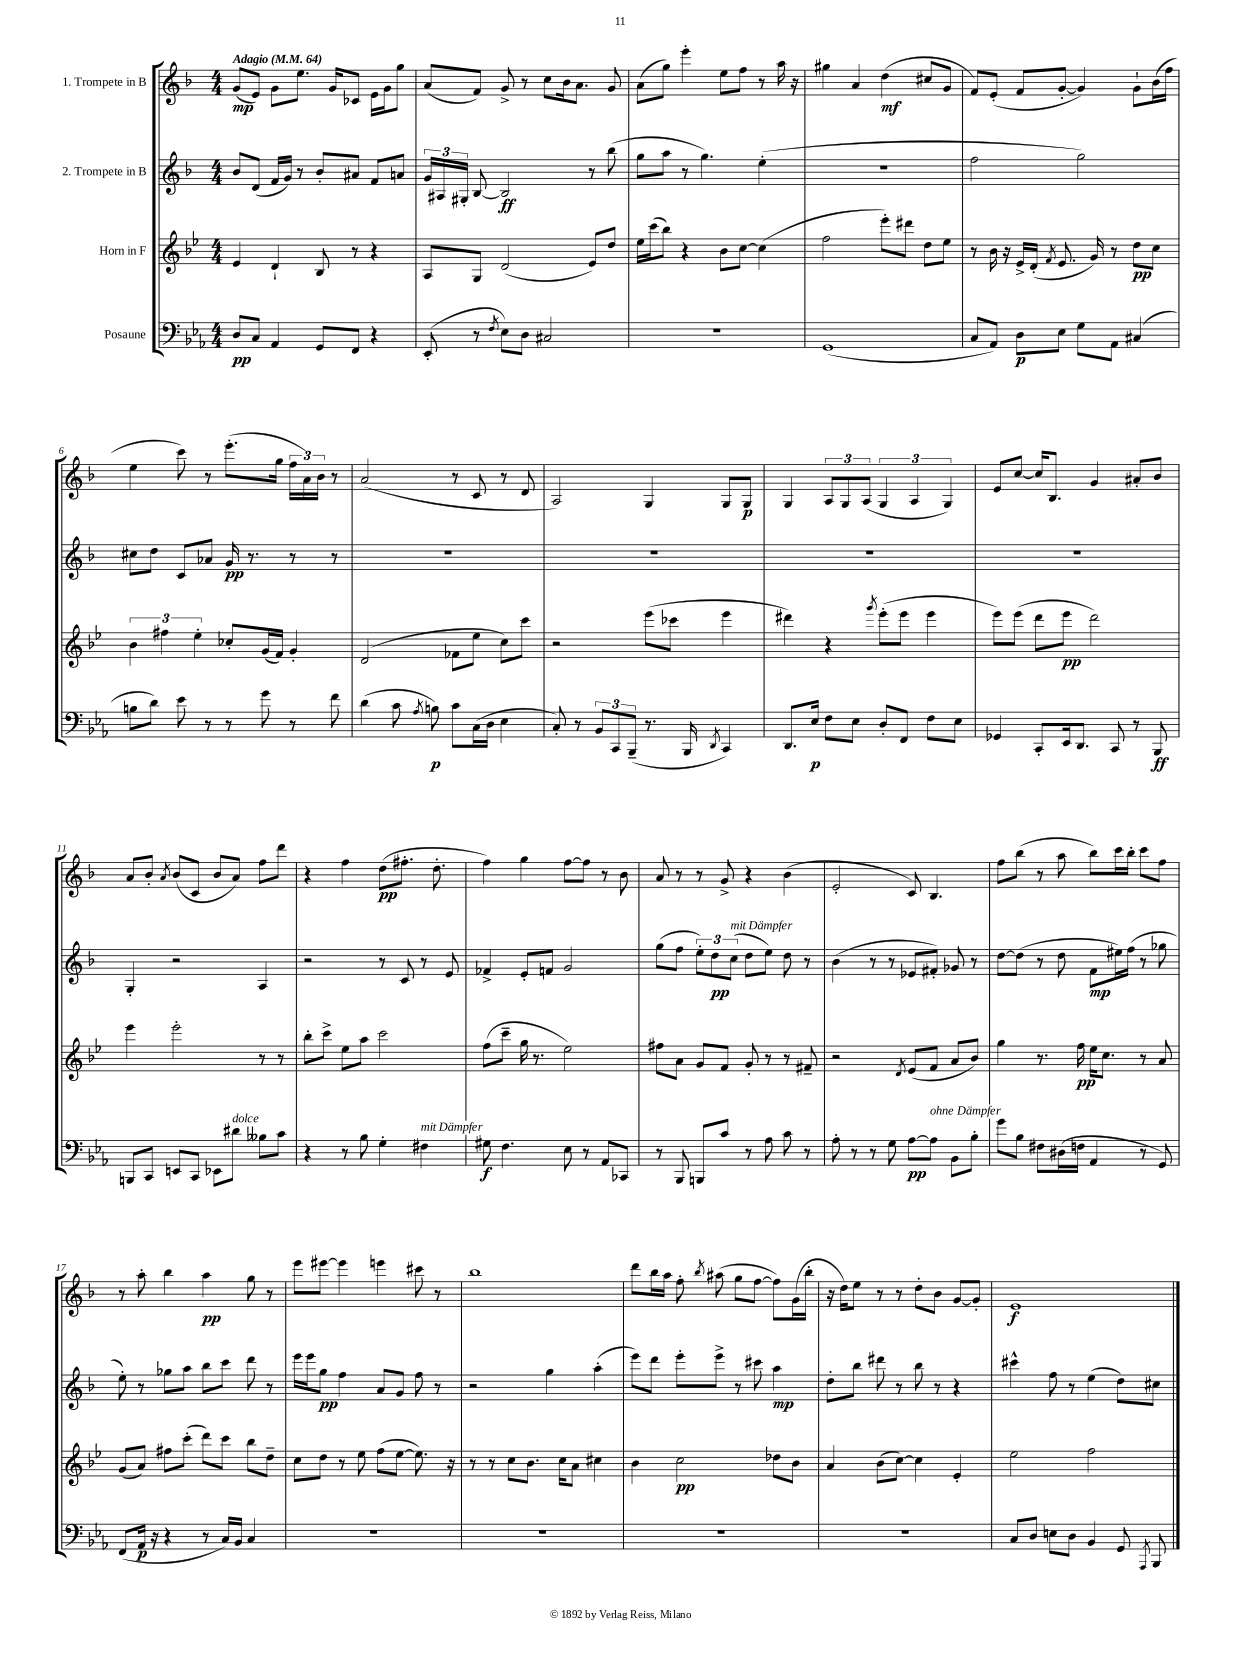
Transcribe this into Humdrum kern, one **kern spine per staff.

**kern	**kern	**kern	**kern
*staff4	*staff3	*staff2	*staff1
*clefF4	*clefG2	*clefG2	*clefG2
*k[b-e-a-]	*k[b-e-]	*k[b-]	*k[b-]
*M4/4	*M4/4	*M4/4	*M4/4
*MM64	*MM64	*MM64	*MM64
8D	4e-	8b-	(8g
8C	.	(8d	8e)
4AA-	4d`	16f	8g
.	.	16g)	.
.	.	8r	8.ee
8GG	8B-	8b-'	.
.	.	.	16g
8FF	8r	8a#	8c-
4r	4r	8f	16e
.	.	.	16g
.	.	8a	8gg
=	=	=	=
(8EE-'	8A	24g	(8a
.	.	24A#	.
.	.	24G#'	.
8r	8G	[8B-	8f)
8qF	.	.	.
8E-)	(2d	2B-]	8g^
8D	.	.	8r
2C#	.	.	8cc
.	.	.	16b-
.	.	.	8.a
.	8e-)	8r	.
.	8dd	(8bb-	8g
=	=	=	=
1r	16ee-	8gg	(8a
.	(16ccc	.	.
.	8bb-)	8aa	8gg)
.	4r	8r	4eee'
.	.	4.gg)	.
.	8b-	.	8ee
.	[8cc	.	8ff
.	(4cc]	(4ee'	8r
.	.	.	16aa
.	.	.	16r
=	=	=	=
(1GG	2ff	1r	4gg#
.	.	.	4a
.	8eee-')	.	(4dd
.	8ddd#	.	.
.	8dd	.	8cc#
.	8ee-	.	8g
=	=	=	=
8C	8r	2ff	8f)
8AA-)	16b-	.	(8e'
.	16r	.	.
8D	16e-^	.	8f
.	(16d'	.	.
.	8qf	.	.
8E-	8.e-	.	[8g'
8G	.	2gg)	4g])
.	16g)	.	.
8AA-	8r	.	.
(4C#	8dd	.	8g`
.	8cc	.	(16b-
.	.	.	16ff
=	=	=	=
8B	6b-	8cc#	4ee
8d)	.	8dd	.
.	6ff#	.	.
8e-	.	8c	8ccc)
.	6ee-'	.	.
8r	.	8a-	8r
8r	8cc-'	16g	(8.eee'
.	.	8.r	.
8g	(16g	.	.
.	16f)	.	16gg
8r	4g'	8r	24ff
.	.	.	24a)
.	.	.	24b-
8f	.	8r	8r
=	=	=	=
(4d	(2d	1r	(2a
8c	.	.	.
8qA-	.	.	.
8B)	.	.	.
8c	8f-	.	8r
(16C	8ee-	.	8c
16D	.	.	.
4E-	8cc)	.	8r
.	8ccc	.	8d
=	=	=	=
8C')	2r	1r	2A)
8r	.	.	.
12BB-	.	.	.
12CC	.	.	.
(12BBB-~	.	.	.
8.r	(8eee-	.	4G
.	8ccc-	.	.
16BBB-	.	.	.
8qDD	.	.	.
4CC)	4eee-	.	8G
.	.	.	8G
=	=	=	=
8.DD	4ddd#)	1r	4G
16E-	.	.	.
8F	4r	.	12A
.	.	.	12G
8E-	.	.	.
.	.	.	(12A
.	8qggg	.	.
8D'	(8eee-'	.	6G
8FF	8eee-	.	.
.	.	.	6A
8F	4eee-	.	.
.	.	.	6G)
8E-	.	.	.
=	=	=	=
4GG-	8eee-)	1r	8e
.	(8eee-	.	[8cc
8CC'	8ddd	.	16cc]
.	.	.	8.B-
16EE-	8eee-	.	.
8.DD	.	.	.
.	2ddd)	.	4g
8CC	.	.	.
8r	.	.	8a#'
8BBB-	.	.	8b-
=	=	=	=
8BBB	4eee-	4G'	8a
8CC	.	.	8b-'
.	.	.	8qa
8EE	2eee-'	2r	(8b-
8CC	.	.	8c
8EE-	.	.	8b-
8d#	.	.	8a)
8B--	8r	4A	8ff
8c	8r	.	8ddd
=	=	=	=
4r	8bb-'	2r	4r
.	8ccc^	.	.
8r	8ee-	.	4ff
8B-	8aa	.	.
4G'	2ccc	8r	(8dd
.	.	8c	8.ff#'
4F#	.	8r	.
.	.	.	8.dd'
.	.	8e	.
=	=	=	=
8G#	(8ff	4f-^	4ff)
4.F	8ccc~	.	.
.	16gg	8e'	4gg
.	8.r	.	.
.	.	8f	.
8E-	2ee-)	2g	[8ff
8r	.	.	8ff]
8AA-	.	.	8r
8CC-	.	.	8b-
=	=	=	=
8r	8ff#	(8gg	8a
8BBB-	8a	8ff	8r
8BBB	8g	12ee')	8r
.	.	12dd	.
8c	8f	.	8g^
.	.	(12cc	.
8r	8g'	8dd	4r
8A-	8r	8ee)	.
8c	8r	8dd	(4b-
8r	8f#~	8r	.
=	=	=	=
8A-'	2r	(4b-	2e'
8r	.	.	.
8r	.	8r	.
8G	.	8r	.
.	8qd	.	.
[8A-	(8e-	8e-	8c)
8A-]	8f	8f#')	4.B-
8BB-	8a	8g-	.
8B-'	8b-)	8r	.
=	=	=	=
8g	4gg	[8dd	8ff
8B-	.	(8dd]	(8bb-
8F#	8.r	8r	8r
(16D#	.	8dd	8aa
16F	16ff	.	.
4AA-	16ee-	8f	8bb-)
.	8.cc	.	.
.	.	16ee#)	16ccc
.	.	(16ff	16bb-'
8r	8r	8r	8ccc
8GG)	8a	8gg-	8ff
=	=	=	=
(8FF	(8g	8ee')	8r
16AA-	8a)	8r	8aa'
16r	.	.	.
4r	8ff#	8gg-	4bb-
.	(8ccc'	8aa	.
8r	8ddd)	8bb-	4aa
16C)	8ccc	8ccc	.
16BB-	.	.	.
4C	8bb-	8ddd	8gg
.	8dd~	8r	8r
=	=	=	=
1r	8cc	16eee	8eee
.	.	16eee	.
.	8dd	8gg	[8eee#
.	8r	4ff	4eee#]
.	8ee-	.	.
.	(8ff	8a	4eee
.	[8ee-	8g	.
.	8.ee-])	8ff	8ccc#
.	.	8r	8r
.	16r	.	.
=	=	=	=
1r	8r	2r	1bb-
.	8r	.	.
.	8cc	.	.
.	8.b-	.	.
.	.	4gg	.
.	16cc	.	.
.	8a	.	.
.	4cc#	(4aa'	.
=	=	=	=
1r	4b-	8eee)	8ddd
.	.	8ddd	16bb-
.	.	.	16aa
.	2cc	8eee'	8ff'
.	.	.	8qbb-
.	.	8eee^	(8aa#
.	.	8r	8gg
.	.	8ccc#	[8ff
.	8dd-	4aa	8ff])
.	8b-	.	(16g
.	.	.	16bb-'
=	=	=	=
1r	4a	8dd'	16r
.	.	.	16dd)
.	.	8bb-	8ee
.	(8b-	8ddd#	8r
.	[8cc)	8r	8r
.	4cc]	8bb-	8dd'
.	.	8r	8b-
.	4e-'	4r	[8g
.	.	.	8g']
=	=	=	=
8C	2ee-	4ccc#^^	1e
8D	.	.	.
8E	.	8ff	.
8D	.	8r	.
4BB-	2ff	(4ee	.
8GG	.	8dd)	.
8qAAA-	.	.	.
8BBB-	.	8cc#	.
==	==	==	==
*-	*-	*-	*-
